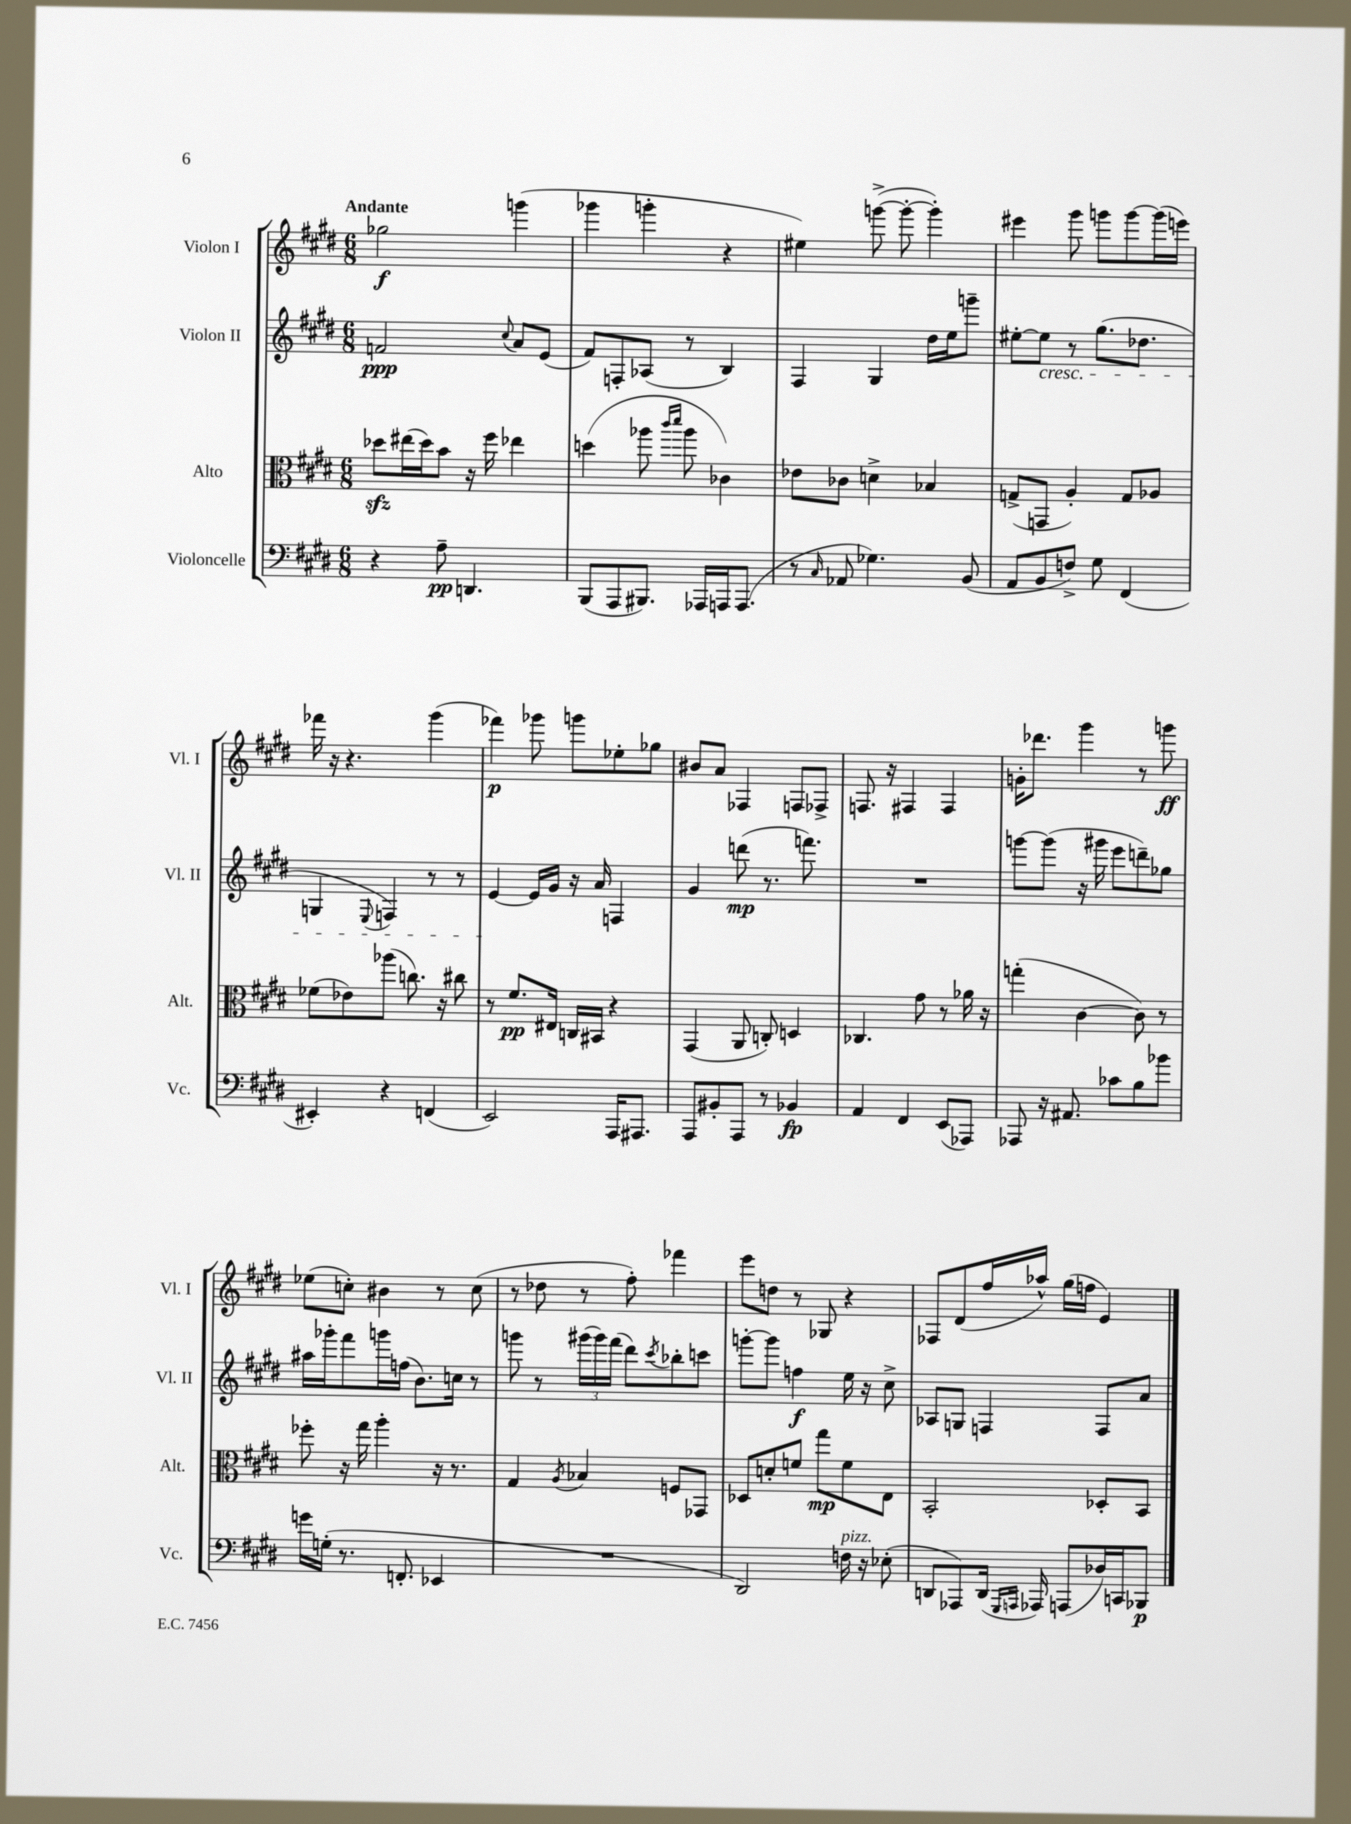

**kern	**kern	**kern	**kern
*staff4	*staff3	*staff2	*staff1
*clefF4	*clefC3	*clefG2	*clefG2
*k[f#c#g#d#]	*k[f#c#g#d#]	*k[f#c#g#d#]	*k[f#c#g#d#]
*M6/8	*M6/8	*M6/8	*M6/8
4r	8dd-	2f	2gg-
.	(16ee#	.	.
.	16dd-)	.	.
8A~	8b	.	.
4.DD	16r	.	.
.	16ff#	.	.
.	.	8qqcc#	.
.	4ee-	8a	(4ggg
.	.	(8e	.
=	=	=	=
(8BBB	(4dd	8f#)	4ggg-
8AAA	.	8F'	.
8.BBB#)	8aa-	(8A-	4ggg'
.	16qqccc#	.	.
.	16qqddd#	.	.
.	8aa-	8r	.
16AAA-	.	.	.
16AAA	4c-)	4B)	4r
(8.AAA	.	.	.
=	=	=	=
8r	8e-	4F#	4ee#)
16qqC#	.	.	.
8AA-	8c-	.	.
4.G-)	4d^	4G#	([8ggg^
.	.	.	8ggg'_
.	4B-	16dd#	4ggg'])
.	.	16ee	.
(8BB	.	8ggg~	.
=	=	=	=
8AA	(8G^	[8ee#'	4eee#
8BB	8GG	8ee#]	.
8F^)	4A')	8r	8ggg#
8G#	.	(8.gg#	8ggg
(4FF#	8G	.	[8ggg
.	.	8.dd-	.
.	8A-	.	(16ggg]
.	.	.	16eee)
=	=	=	=
4EE#')	(8f-	4G	16fff-
.	.	.	16r
.	8e-)	.	4.r
.	.	8qqE	.
4r	(8aa-	4F)	.
.	8.cc)	.	.
(4FF	.	8r	(4ggg#
.	16r	.	.
.	8cc#	8r	.
=	=	=	=
2EE)	8r	[4e	4fff-)
.	8.f#	.	.
.	.	16e]	8ggg-
.	16E#	16g#	.
.	16C	16r	8ggg
.	16BB#	16a	.
16AAA	4r	4F	8ee-'
8.AAA#	.	.	.
.	.	.	8gg-
=	=	=	=
8AAA	(4GG#	4g#	8b#
8BB#'	.	.	8a
8AAA	8AA	(8ddd	4F-
8r	8C')	8.r	.
4BB-	4D	.	8F
.	.	8.fff)	.
.	.	.	8F-^
=	=	=	=
4AA	4.C-	2.r	8.F
.	.	.	16r
4FF#	.	.	4F#
.	8g#	.	.
(8EE	8r	.	4F#
8AAA-)	16a-	.	.
.	16r	.	.
=	=	=	=
8AAA-	(4gg'	[8ggg	16g'
.	.	.	8.ddd-
16r	.	(8ggg]	.
8.AA#	.	.	.
.	[4c#	16r	4ggg#
.	.	16ggg#	.
8c-	.	8eee	.
8B	8c#])	8ddd~)	8r
8b-	8r	8gg-	8ggg
=	=	=	=
16g	8ff-'	16aa#	(8ee-
(16G'	.	16ggg-'	.
8.r	16r	8fff#	8cc')
.	16gg#	.	.
.	4aa'	16ggg	4b#
8.FF'	.	(16ff	.
.	.	8.b)	.
4EE-	16r	.	8r
.	8.r	16cc	.
.	.	8r	(8cc
=	=	=	=
2.r	4G#	8ggg	8r
.	.	8r	8dd-
.	8qA	.	.
.	4B-	(24ggg#	8r
.	.	24ggg#)	.
.	.	(24fff#	.
.	.	8ddd#)	8ff#')
.	.	8qccc#	.
.	8F	8bb-'	4fff-
.	8GG-	8ccc	.
=	=	=	=
2DD#)	8D-	[8ggg'	8eee
.	8d'	8ggg]	8dd
.	8f	4ff	8r
.	8gg#	.	8G-
16F	8f	16ee	4r
16r	.	16r	.
(8E-'	8E	8cc#^	.
=	=	=	=
8DD	2BB'	8A-	8F-
8AAA-)	.	8G	(8d#
(16DD	.	4F	16ff#
16qqGGG#	.	.	.
16qqAAA	.	.	.
16AAA-)	.	.	16aa-^^)
(8AAA	.	.	(16gg#
.	.	.	16ff
16D-)	8D-'	8F	4e)
16CC	.	.	.
8BBB-	8BB	8a	.
==	==	==	==
*-	*-	*-	*-
